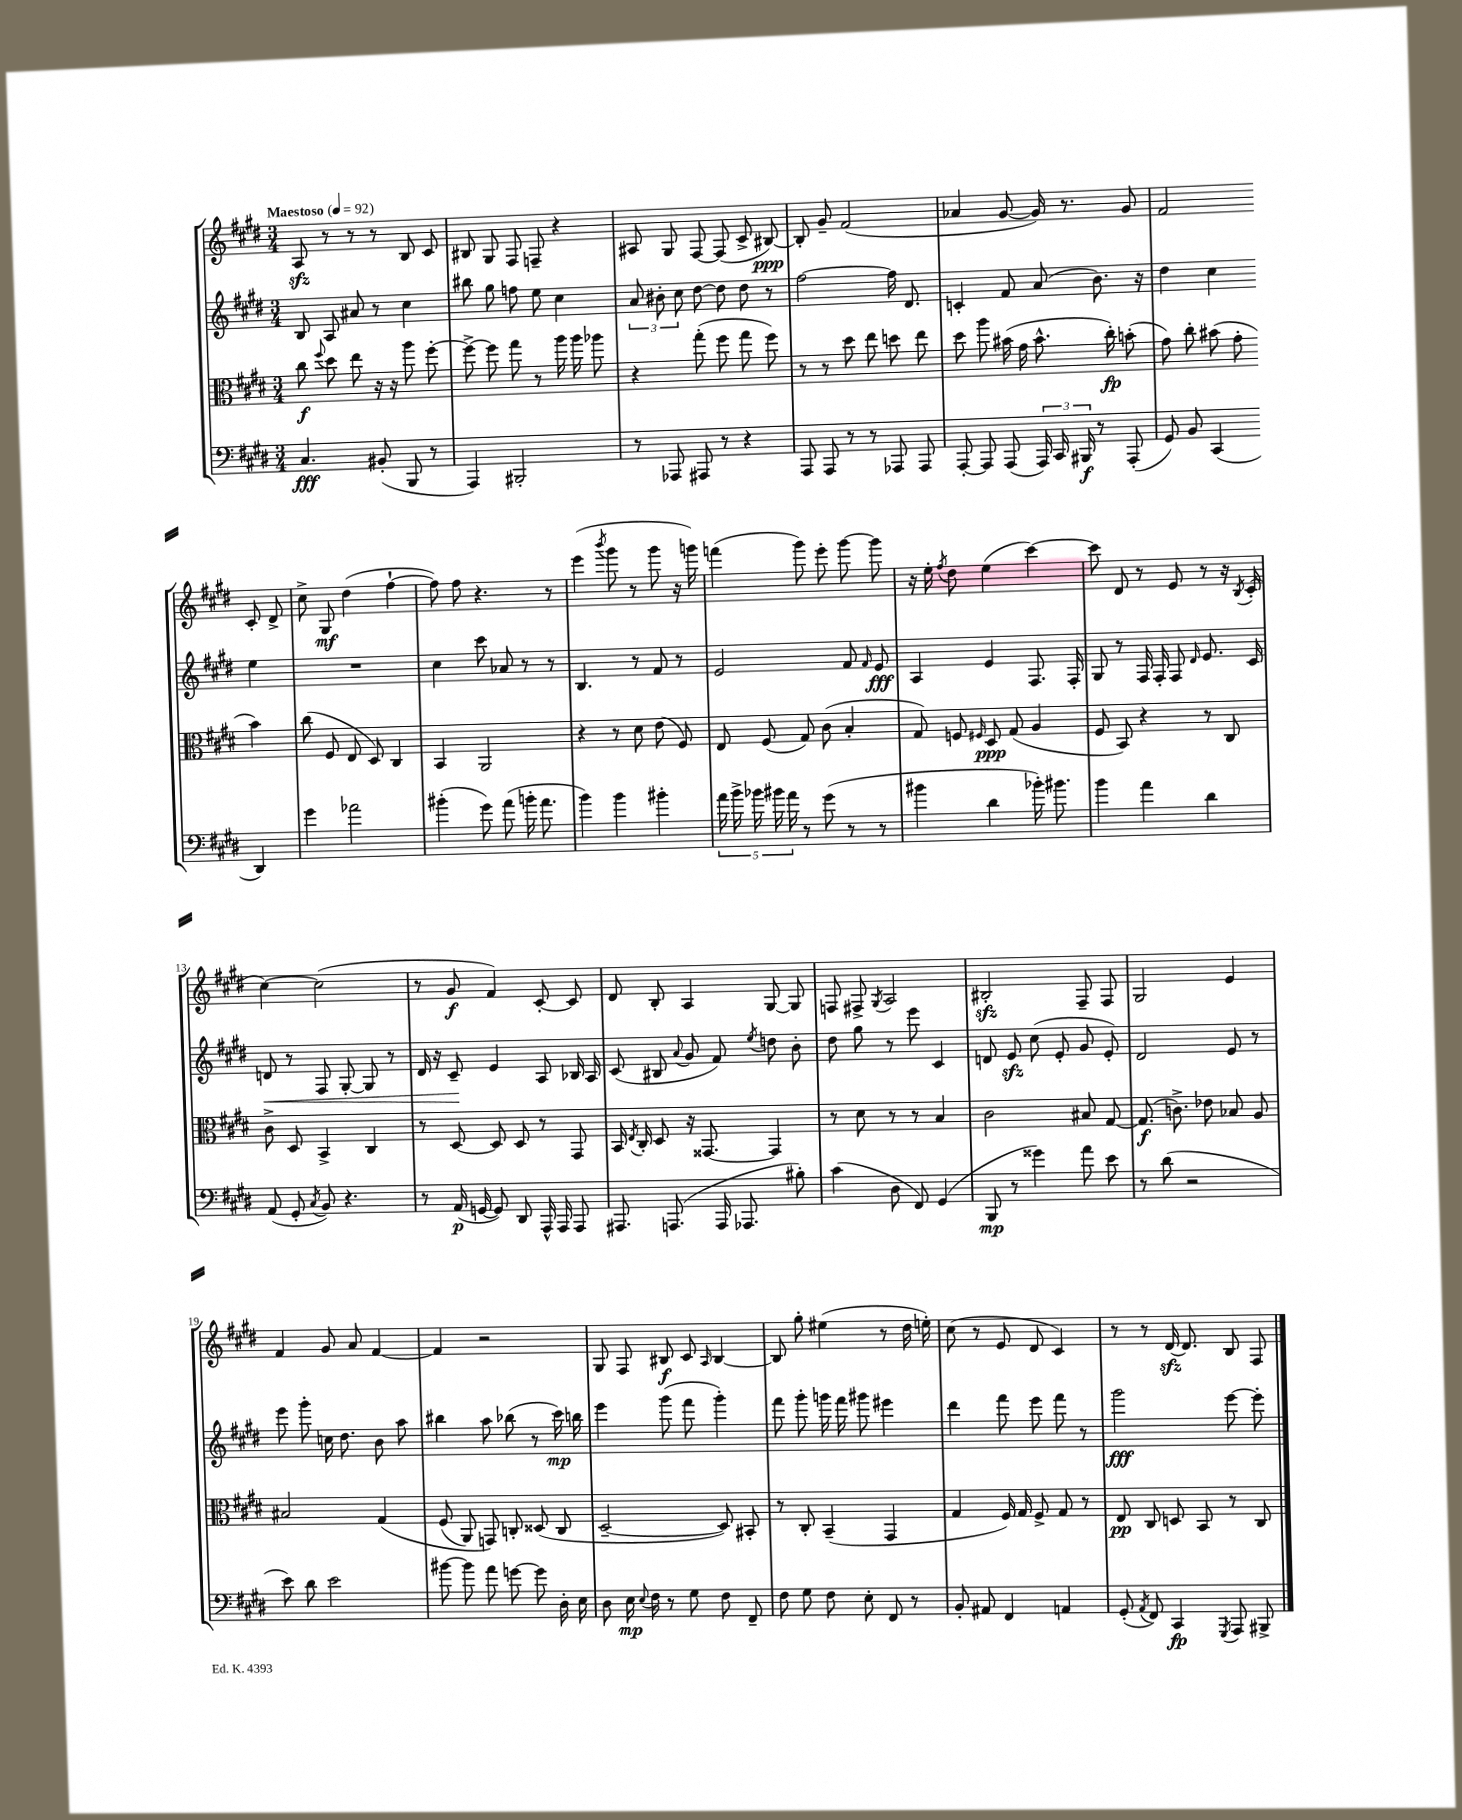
<<
\new StaffGroup <<
\new Staff = "s0" {
    \clef treble \key e \major \numericTimeSignature \time 3/4 \tempo "Maestoso" 4 = 92
    \autoBeamOff a8\sfz r8 r8 r8 b8 cis'8 |
    bis8 gis8 fis8 f8-- r4 |
    ais8 gis8 fis8~ fis8( cis'8-> bis8~\ppp) |
    bis8-. gis'8-- fis'2( |
    aes'4 gis'8~ gis'16) r8. gis'8 |
    fis'2 cis'8-. dis'8-> |
    cis''8-> gis8\mf dis''4( fis''4~-! |
    fis''8) fis''8 r4. r8 |
    e'''4( \acciaccatura { b'''8 } gis'''8 r8 gis'''8 r16 g'''16) |
    f'''4( gis'''8) e'''8-. gis'''8~ gis'''8 |
    r16 e''16-. \acciaccatura { fis''8 } dis''8 e''4( cis'''4~) |
    cis'''8 dis'8 r8 e'8 r8 r16 \acciaccatura { b8 } cis'16-.( |
    cis''4~) cis''2( |
    r8 gis'8\f fis'4) cis'8~-. cis'8 |
    dis'8 b8-. a4 gis8~ gis8 |
    f8 fis8-> \acciaccatura { gis8 } a2 |
    bis2-.\sfz fis8-- fis8 |
    gis2 e'4 |
    fis'4 gis'8 a'8 fis'4~ |
    fis'4 r2 |
    gis8 fis8 bis8\f cis'8 \grace { a16 } bis4~ |
    bis8 gis''8-. eis''4( r8 dis''16 e''16-.) |
    cis''8( r8 e'8 dis'8 cis'4) |
    r8 r8 dis'16~\sfz dis'8. b8 fis8 \bar "|." |
}
\new Staff = "s1" {
    \clef treble \key e \major \numericTimeSignature \time 3/4
    \autoBeamOff b8 a8 ais'8 r8 cis''4 |
    bis''8 gis''8 f''8 e''8 cis''4 |
    \tuplet 3/2 { a'8 bis'8-. cis''8 } dis''8~ dis''8 dis''8 r8 |
    fis''2~ fis''16 dis'8. |
    c'4-. fis'8 a'8( b'8.) r16 |
    dis''4 cis''4 e''4 |
    R2. |
    cis''4 cis'''8 aes'8 r8 r8 |
    b4. r8 fis'8 r8 |
    e'2 fis'8 \grace { fis'16 } e'8\fff |
    a4 e'4 fis8. fis16-. |
    gis8 r8 fis16 fis16-. fis8 \grace { dis'16 } e'8. cis'16 |
    d'8\< r8 fis8 gis8~-. gis8 r8 |
    dis'16 r16 cis'8--\! e'4 a8 bes16 a16 |
    cis'8( bis8 \appoggiatura { a'8 } gis'8 fis'8) \acciaccatura { e''8 } d''8 b'8-. |
    dis''8 gis''8 r8 e'''8 cis'4 |
    d'8 e'8\sfz cis''8( e'8-. gis'8 e'8-.) |
    dis'2 e'8 r8 |
    e'''8 gis'''8-. c''16 dis''8. b'8 a''8 |
    bis''4 a''8 bes''8( r8 cis'''16\mp) b''16 |
    e'''4 gis'''8( fis'''8 gis'''4-.) |
    fis'''8 gis'''8-. g'''16 fis'''16 gis'''8 eis'''4 |
    dis'''4 fis'''8 e'''8 fis'''8 r8 |
    gis'''2\fff e'''8~ e'''8-. \bar "|." |
}
\new Staff = "s2" {
    \clef alto \key e \major \numericTimeSignature \time 3/4
    \autoBeamOff cis''8\f \appoggiatura { fis''8 } dis''8 e''8 r16 r16 a''8 fis''8~-. |
    fis''8~-> fis''8 gis''8 r8 a''16 a''16 aes''8 |
    r4 gis''8-.( fis''8 gis''8 fis''8) |
    r8 r8 dis''8 e''8 d''8 e''8 |
    dis''8 a''8 bis'16( gis'16 bis'8.-^ cis''16-.\fp) b'8-.( |
    gis'8) cis''8-. bis'8( gis'8-. bis'4) |
    cis''8( fis8 e8 dis8) cis4 |
    b,4 a,2 |
    r4 r8 dis'8 e'8( fis8) |
    e8 fis8( gis8) cis'8( b4-. |
    gis8) f8 \grace { fis16 } dis8\ppp gis8( a4 |
    fis8 b,8) r4 r8 cis8 |
    cis'8-> dis8 b,4-> cis4 |
    r8 dis8~ dis8 dis8 r8 gis,8 |
    b,16 \acciaccatura { e8 } cis16-. dis8 r16 gisis,8.~ gisis,4 |
    r8 dis'8 r8 r8 b4 |
    cis'2 bis8 gis8~ |
    gis8.\f( c'8.->) ees'8 bes8 a8 |
    bis2 gis4\( |
    fis8( a,8) g,8\) c8-. disis8( c8 |
    dis2~-- dis8) bis,8-. |
    r8 cis8-. b,4--( gis,4 |
    gis4 fis16) gis16 fis8-> gis8 r8 |
    e8\pp cis8 d8 b,8 r8 cis8 \bar "|." |
}
\new Staff = "s3" {
    \clef bass \key e \major \numericTimeSignature \time 3/4
    \autoBeamOff cis4.\fff bis,8-.( b,,8 r8 |
    a,,4) bis,,2-. |
    r8 aes,,8 ais,,8 r8 r4 |
    a,,8 a,,8 r8 r8 aes,,8 aes,,8 |
    a,,8~-. a,,8 a,,8( \tuplet 3/2 { a,,16) cis,16 bis,,16\f } r8 a,,8-.( |
    gis,8) b,8 cis,4( dis,4) |
    gis'4 aes'2 |
    bis'4-.( gis'8) a'8( b'16-. a'8. |
    b'4) b'4 bis'4-. |
    \tuplet 5/4 { a'16 b'16-> bes'16 bis'16 a'16 } r8 gis'8( r8 r8 |
    bis'4 dis'4 bes'16-.) bis'8. |
    b'4 a'4 dis'4 |
    a,8( gis,8-. \acciaccatura { cis8 } b,8) r4. |
    r8 a,16\p( g,16~ g,8) dis,8 a,,16-^ a,,16 a,,8 |
    ais,,8. a,,8.( a,,16 aes,,8. bis8-.) |
    cis'4( dis8 fis,8) gis,4( |
    b,,8\mp r8 gisis'4) a'8 e'8 |
    r8 dis'8( r2 |
    e'8) dis'8 e'2 |
    bis'8~ bis'8 a'8 g'8~ g'8 dis16-. e16 |
    dis8 e16\mp \appoggiatura { e8 } fis16 r8 gis8 fis8 fis,8-- |
    fis8 gis8 fis8 e8-. fis,8 r8 |
    b,8-. ais,8 fis,4 a,4 |
    gis,8-.( \acciaccatura { a,8 } fis,8) cis,4\fp \acciaccatura { gis,,8 } a,,8 bis,,8-> \bar "|." |
}
>>
>>
